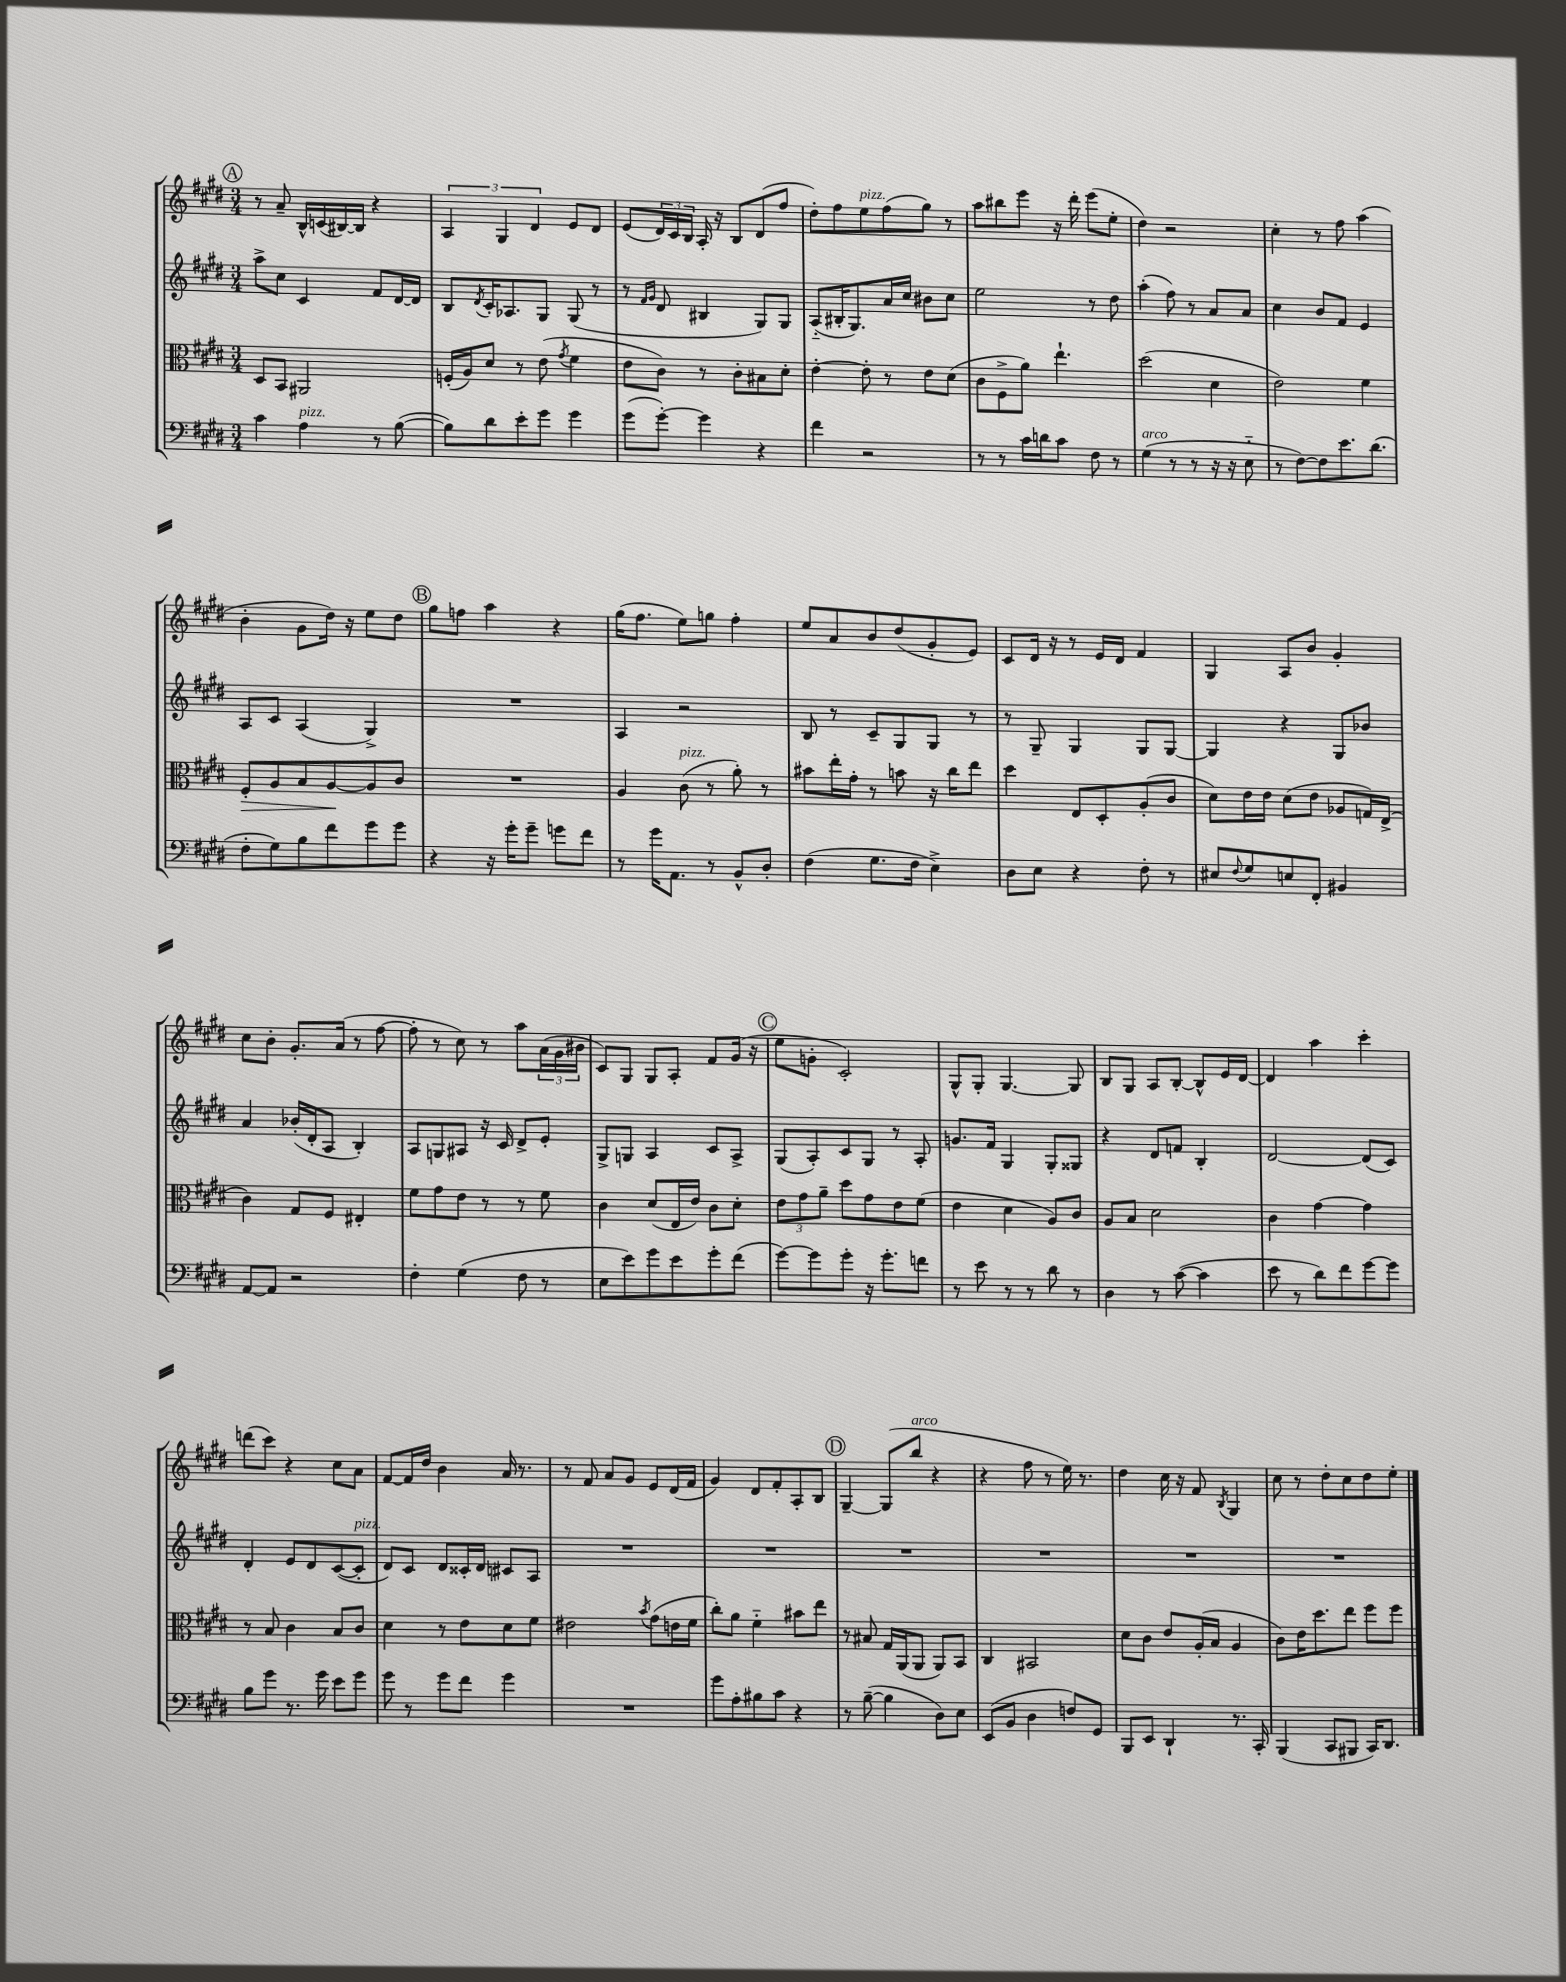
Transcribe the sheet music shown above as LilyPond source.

<<
\new StaffGroup <<
\new Staff = "s0" {
    \clef treble \key e \major \numericTimeSignature \time 3/4
    \mark \markup { \circle "A" } r8 a'8-- b16-^ c'16( bis16~) bis16 r4 |
    \tuplet 3/2 { a4 gis4 dis'4 } e'8 dis'8 |
    e'8( \tuplet 3/2 { dis'16) cis'16 b16 } a16-. r16 b8 dis'8( fis''8 |
    dis''8-.) fis''8 e''8^\markup { \italic "pizz." } fis''8( gis''8) r8 |
    a''8 bis''8 e'''8 r16 dis'''16-. e'''8( e''8-. |
    dis''4) r2 |
    cis''4-. r8 fis''8 a''4( |
    b'4-. gis'8 dis''16) r16 e''8 dis''8 |
    \mark \markup { \circle "B" } gis''8 f''8 a''4 r4 |
    gis''16( fis''8. e''8) g''8 fis''4-. |
    e''8 a'8 b'8 dis''8( gis'8-. e'8) |
    cis'8 dis'16 r16 r8 e'16 dis'16 fis'4 |
    gis4 a8 b'8 gis'4-. |
    cis''8 b'8-. gis'8.-. a'16( r8 fis''8~ |
    fis''8-. r8 cis''8) r8 a''8 \tuplet 3/2 { a'16( gis'16 bis'16 } |
    cis'8) gis8 gis8 a8-. fis'8 gis'16( r16 |
    \mark \markup { \circle "C" } e''8 g'8-. cis'2-.) |
    gis8-^ gis8-. gis4.~ gis8 |
    b8 gis8 a8 b8~-. b8-^ e'16 dis'16~ |
    dis'4 a''4 cis'''4-. |
    d'''8( cis'''8) r4 cis''8 a'8 |
    fis'8~ fis'16 dis''16 b'4 a'16 r8. |
    r8 fis'8 a'8 gis'8 e'8 dis'16( fis'16 |
    gis'4) dis'8 fis'8-. a8-. b8 |
    \mark \markup { \circle "D" } gis4~-- gis8( b''8^\markup { \italic "arco" } r4 |
    r4 fis''8 r8 e''16) r8. |
    dis''4 cis''16 r16 fis'8 \acciaccatura { b8 } gis4 |
    cis''8 r8 dis''8-. cis''8 dis''8 e''8-. \bar "|." |
}
\new Staff = "s1" {
    \clef treble \key e \major \numericTimeSignature \time 3/4
    \mark \markup { \circle "A" } a''8-> cis''8 cis'4 fis'8 dis'16~ dis'16 |
    b8 \acciaccatura { dis'8 } cis'16-. aes8. gis8 gis8( r8 |
    r8 \grace { fis'16 gis'16 } dis'8 bis4 gis8) gis8 |
    a8-_( bis16-. gis8.) a'16 cis''16 bis'8 cis''8 |
    e''2 r8 dis''8 |
    a''4-.( fis''8) r8 a'8 a'8 |
    cis''4 b'8 fis'8 e'4 |
    a8 cis'8 a4( gis4->) |
    \mark \markup { \circle "B" } R2. |
    a4 r2 |
    b8 r8 cis'8-- gis8 gis8 r8 |
    r8 gis8-- gis4 gis8 gis8~ |
    gis4 r4 gis8 bes'8 |
    a'4 bes'16-.( dis'16-. a8 b4-.) |
    a8 g8 ais8 r16 cis'16 dis'8-> e'8-. |
    gis8-> g8 a4 cis'8 a8-> |
    \mark \markup { \circle "C" } gis8( a8-.) cis'8 gis8 r8 a8-. |
    g'8. fis'16 gis4 gis8-. gisis8 |
    r4 dis'8 f'8 b4-. |
    dis'2~ dis'8( cis'8) |
    dis'4-. e'8 dis'8 cis'8~( cis'8-.^\markup { \italic "pizz." } |
    dis'8) cis'8 dis'8 cisis'16-. dis'16 cis'8 a8 |
    R2. |
    R2. |
    \mark \markup { \circle "D" } R2. |
    R2. |
    R2. |
    R2. \bar "|." |
}
\new Staff = "s2" {
    \clef alto \key e \major \numericTimeSignature \time 3/4
    \mark \markup { \circle "A" } dis8 b,8 ais,2 |
    f16-.( a16) dis'8 r8 e'8( \acciaccatura { gis'8 } fis'4 |
    e'8 cis'8) r8 cis'8-. bis8 dis'8-. |
    e'4~-. e'8-. r8 e'8 dis'8( |
    cis'8 fis8-> a'8) e''4.-! |
    dis''2( dis'4 |
    e'2) fis'4 |
    fis8-.\> a8 b8 a8~\! a8 cis'8 |
    \mark \markup { \circle "B" } R2. |
    a4 cis'8^\markup { \italic "pizz." }( r8 a'8-.) r8 |
    bis'8 e''16-. gis'16-. r8 b'8 r16 cis''16 e''8 |
    dis''4 e8 dis8-. a8-.( cis'8 |
    dis'8) e'16 e'16 dis'8( e'8 aes8 g16) e16->( |
    cis'4) gis8 fis8 eis4-. |
    fis'8 gis'8 e'8 r8 r8 fis'8 |
    cis'4 dis'8( e16 e'16) cis'8 dis'8-. |
    \mark \markup { \circle "C" } \tuplet 3/2 { e'8 gis'8 a'8-- } dis''8 gis'8 e'8 fis'8( |
    e'4 dis'4 a8) cis'8 |
    a8 b8 dis'2 |
    cis'4 gis'4~ gis'4 |
    r8 b8 cis'4 b8 cis'8 |
    dis'4 r8 e'8 dis'8 fis'8 |
    eis'2 \acciaccatura { b'8 } gis'8( e'16 fis'16 |
    cis''8-.) a'8 fis'4-_ bis'8 e''8 |
    \mark \markup { \circle "D" } r8 bis8 gis16 a,16( a,8 a,8) b,8 |
    cis4 bis,2 |
    dis'8 cis'8 e'8 a16-.( b16 a4 |
    cis'8) e'16 dis''8. e''8 fis''8 fis''8 \bar "|." |
}
\new Staff = "s3" {
    \clef bass \key e \major \numericTimeSignature \time 3/4
    \mark \markup { \circle "A" } cis'4 a4^\markup { \italic "pizz." } r8 b8~( |
    b8) dis'8 e'8-. gis'8 gis'4 |
    gis'8( gis'8~-.) gis'4 r4 |
    fis'4 r2 |
    r8 r8 cis'16 d'16 cis'8 fis8 r8 |
    gis4^\markup { \italic "arco" }( r8 r8 r16 r16 e8-_ |
    r8 fis8~) fis8 e'8. dis'8.( |
    fis8-. gis8) b8 fis'8 gis'8 gis'8 |
    \mark \markup { \circle "B" } r4 r16 gis'16-. gis'8-- g'8 fis'8 |
    r8 gis'16 a,8. r8 b,8-^ dis8-. |
    fis4( gis8. fis16 e4->) |
    dis8 e8 r4 fis8-. r8 |
    eis8 \appoggiatura { fis8 } gis8 e8 fis,8-. bis,4 |
    a,8~ a,8 r2 |
    fis4-. gis4( fis8 r8 |
    e8 e'8) gis'8 e'8 gis'8-. fis'8( |
    \mark \markup { \circle "C" } gis'8~) gis'8 gis'8-. r16 gis'8.-. f'8 |
    r8 e'8 r8 r8 dis'8 r8 |
    dis4 r8 cis'8~( cis'4 |
    e'8 r8 dis'8) fis'8 gis'8~ gis'8 |
    b8 gis'8 r8. gis'16 e'8 gis'8 |
    gis'8 r8 gis'8 fis'8 gis'4 |
    R2. |
    gis'8 a8-. bis8 cis'8 r4 |
    \mark \markup { \circle "D" } r8 b8~--( b4 dis8) e8 |
    e,8( b,8 dis4 f8) gis,8 |
    b,,8 e,8 dis,4-! r8. cis,16-. |
    b,,4( cis,8 bis,,8 cis,16) dis,8. \bar "|." |
}
>>
>>
\layout { \context { \Score \remove "Bar_number_engraver" } }
